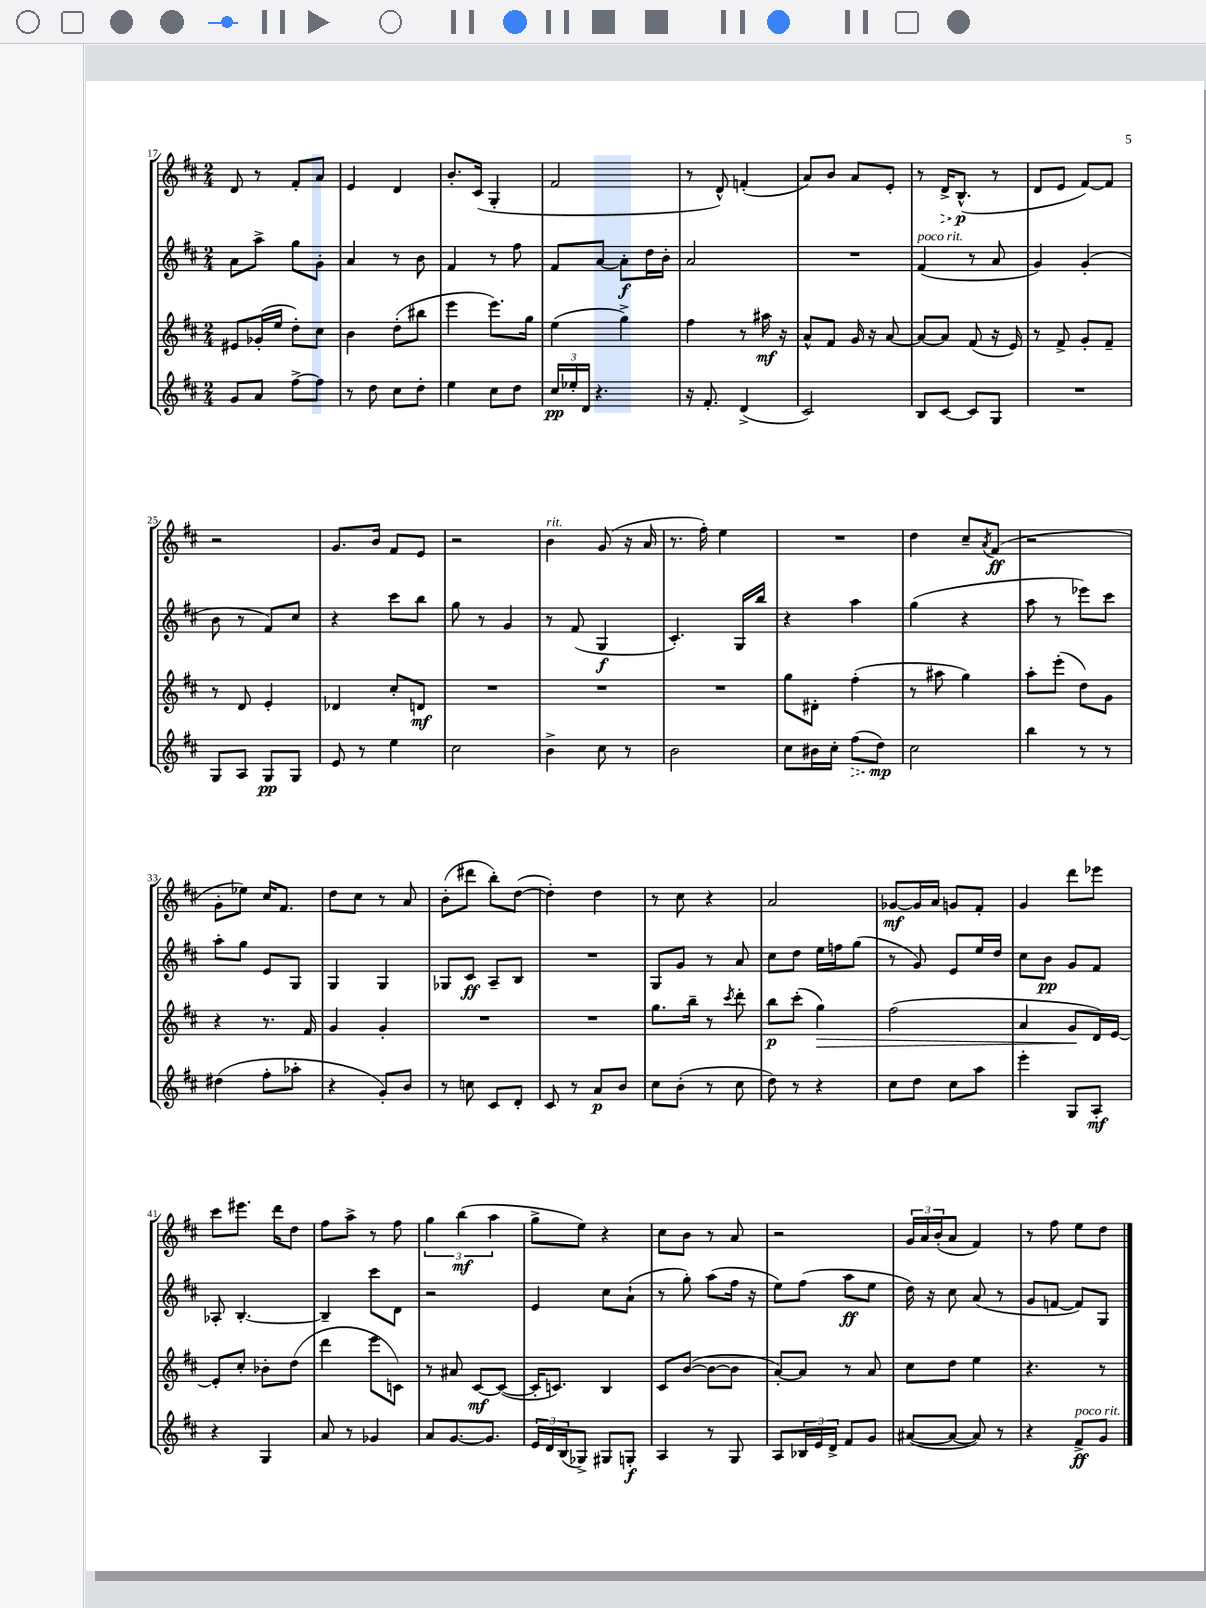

**kern	**kern	**kern	**kern
*staff4	*staff3	*staff2	*staff1
*clefG2	*clefG2	*clefG2	*clefG2
*k[f#c#]	*k[f#c#]	*k[f#c#]	*k[f#c#]
*M2/4	*M2/4	*M2/4	*M2/4
8g/L	8e#/L	8a\L	8d/
8a/J	(16g-'/L	8aa^\J	8r
.	16ee/JJ	.	.
[8ff#^\L	8dd'\L)	8gg\L	8f#'/L
8ff#\]J	8cc#\J	8g'\J	8a/J
=	=	=	=
8r	4b\	4a/	4e/
8dd\	.	.	.
8cc#\L	(8dd'\L	8r	4d/
8dd'\J	8bb#\J	8b\	.
=	=	=	=
4ee\	4eee\	4f#/	8.b'/L
.	.	.	(16c#/Jk
8cc#\L	8.eee\L)	8r	4G'/
8dd\J	.	8ff#\	.
.	16gg\Jk	.	.
=	=	=	=
24cc#/LL	(4ee\	8f#/L	2f#/
24ee-'/	.	.	.
24d/JJ	.	.	.
4.r	.	[8a/J	.
.	4gg^\)	8a'\]L	.
.	.	16dd\L	.
.	.	16b'\JJ	.
=	=	=	=
16r	4ff#\	2a/	8r
8.f#'/	.	.	.
.	.	.	8d^^/)
(4d^/	8r	.	(4f'/
.	16aa#\	.	.
.	16r	.	.
=	=	=	=
2c#/)	8a^^/L	2r	8a/L)
.	8f#/J	.	8b/J
.	16g/	.	8a/L
.	16r	.	.
.	[8a/	.	8e'/J
=	=	=	=
8B/L	8a/_L	(4f#/	8r
[8c#/J	8a/]J	.	16d^/LK
.	.	.	(8.B^^/J
8c#/]L	(8f#/	8r	.
8G/J	16r	8a/	8r
.	16e/)	.	.
=	=	=	=
2r	8r	4g/)	8d/L
.	8f#^/	.	8e/J
.	8g'/L	(4g'/	[8f#/L)
.	8f#~/J	.	8f#/]J
=	=	=	=
8G/L	8r	8b\	2r
8A/J	8d/	8r	.
8G/L	4e'/	8f#/L)	.
8G/J	.	8cc#/J	.
=	=	=	=
8e/	4d-/	4r	8.g/L
8r	.	.	.
.	.	.	16b/Jk
4ee\	8cc#'/L	8ccc#\L	8f#/L
.	8d/J	8bb\J	8e/J
=	=	=	=
2cc#\	2r	8gg\	2r
.	.	8r	.
.	.	4g/	.
=	=	=	=
4b^\	2r	8r	4b\
.	.	(8f#/	.
8cc#\	.	4G/	(8g/
8r	.	.	16r
.	.	.	16a/
=	=	=	=
2b\	2r	4.c#'/)	8.r
.	.	.	16ff#'\)
.	.	.	4ee\
.	.	16G/LL	.
.	.	16bb/JJ	.
=	=	=	=
8cc#\L	8gg\L	4r	2r
16b#\L	8d#'\J	.	.
16cc#'\JJ	.	.	.
(8ff#\L	(4ff#'\	4aa\	.
8dd\J)	.	.	.
=	=	=	=
2cc#\	8r	(4gg\	4dd\
.	8aa#\	.	.
.	4gg\)	4r	8cc#~/L
.	.	.	8qa/
.	.	.	(8f#/J
=	=	=	=
4bb\	8aa'\L	8aa\	2r
.	(8eee'\J	8r	.
8r	8dd\L)	8eee-\L)	.
8r	8g\J	8ccc#\J	.
=	=	=	=
(4dd#\	4r	8aa'\L	8g'\L
.	.	8gg\J	8ee-\J)
8ff#'\L	8.r	8e/L	16cc#/LK
.	.	.	8.f#/J
8aa-'\J	.	8G/J	.
.	16f#/	.	.
=	=	=	=
4r	4g/	4G/	8dd\L
.	.	.	8cc#\J
8g'/L)	4g'/	4G/	8r
8b/J	.	.	8a/
=	=	=	=
8r	2r	8G-/L	(8b'\L
8cc\	.	8c#/J	8ddd#\J
8c#/L	.	8A~/L	8bb'\L)
8d'/J	.	8B/J	([8dd\J
=	=	=	=
8c#/	2r	2r	4dd'\])
8r	.	.	.
8a/L	.	.	4dd\
8b/J	.	.	.
=	=	=	=
8cc#\L	8.gg\L	8G/L	8r
(8b'\J	.	8g/J	8cc#\
.	16bb~\Jk	.	.
8r	8r	8r	4r
.	8qccc#/	.	.
8cc#\	8ddd'\	8a/	.
=	=	=	=
8dd\)	8bb\L	8cc#\L	2a/
8r	(8ccc#'\J	8dd\J	.
4r	4gg\)	16ee\LL	.
.	.	16ff\J	.
.	.	(8gg\J	.
=	=	=	=
8cc#\L	(2ff#\	8r	[8g-/L
8dd\J	.	8g/)	16g-/]L
.	.	.	16a/JJ
8cc#\L	.	8e/L	8g/L
8aa\J	.	16ee/L	8f#'/J
.	.	16dd/JJ	.
=	=	=	=
4eee'\	4a/	8cc#\L	4g/
.	.	8b\J	.
8G/L	8g/L	8g/L	8ddd\L
8A'/J	16d/L)	8f#/J	8eee-\J
.	[16e/JJ	.	.
=	=	=	=
4r	8e'/]L	8A-'/	8ccc#\L
.	8cc#'/J	[4.B'/	8.eee#\J
4G/	8b-'\L	.	.
.	.	.	16ddd\LK
.	(8dd\J	.	8dd\J
=	=	=	=
8a/	4ddd\	4B~/]	8ff#\L
8r	.	.	8aa^\J
4g-/	8eee\L	8ccc#\L	8r
.	8c\J)	8d\J	8ff#\
=	=	=	=
8a/L	8r	2r	6gg\
[8.g/	8a#/	.	.
.	.	.	(6bb\
.	[8c#/L	.	.
8.g/]J	.	.	.
.	.	.	6aa\
.	(8c#/_J	.	.
=	=	=	=
24e/LL	16c#'/]LK	4e/	8gg^\L
24d/	.	.	.
.	8.c/J)	.	.
(24B/J	.	.	.
8G-^/J)	.	.	8ee\J)
8G#/L	4B/	8cc#\L	4r
8G'/J	.	(8a`\J	.
=	=	=	=
4A/	8c#/L	8r	8cc#\L
.	([8b/J	8gg'\)	8b\J
8r	8b\_L	(8aa\L	8r
8G/	8b\]J	16ff#\Jk	8a/
.	.	16r	.
=	=	=	=
8A/L	[8a'/L)	8ee\L)	2r
24B-/L	8a/]J	(8ff#\J	.
24e/	.	.	.
24d^/JJ	.	.	.
8f#/L	8r	8aa\L	.
8g/J	8a/	8ee\J	.
=	=	=	=
([8a#/L	8cc#\L	16dd\)	24g/LL
.	.	.	24a/
.	.	16r	.
.	.	.	(24b'/J
8a#/_J	8dd\J	8cc#\	8a/J
8a#/])	4ee\	(8a/	4f#/)
8r	.	8r	.
=	=	=	=
4r	4.r	8g/L	8r
.	.	[8f/J	8ff#\
8f#^/L	.	8f/]L)	8ee\L
8g/J	8r	8G/J	8dd\J
==	==	==	==
*-	*-	*-	*-
